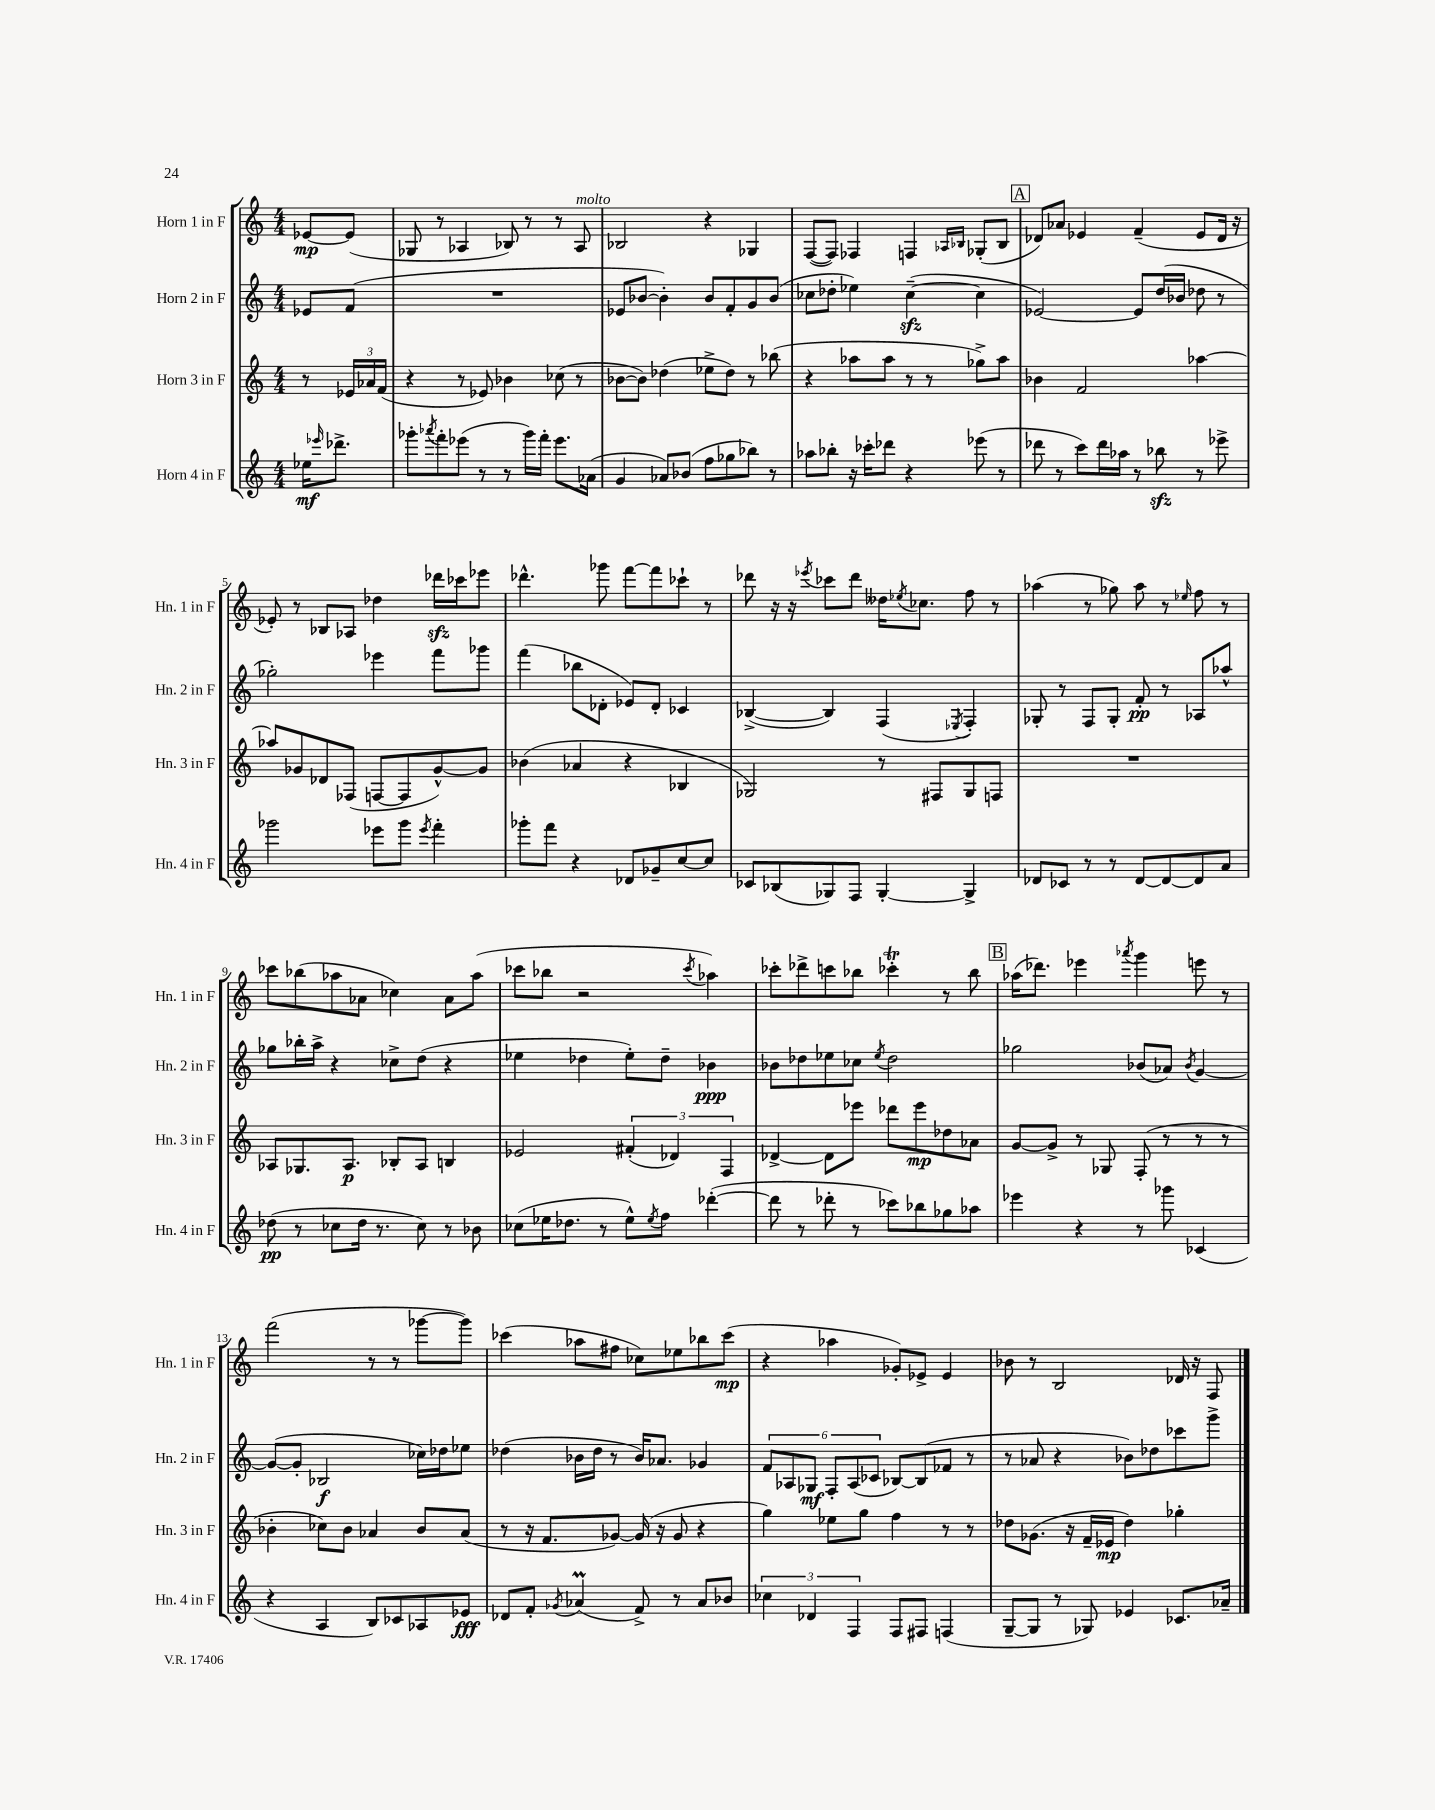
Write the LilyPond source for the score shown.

<<
\new StaffGroup <<
\new Staff = "s0" \with { instrumentName = "Horn 1 in F" shortInstrumentName = "Hn. 1 in F" } {
    \clef treble \key c \major \numericTimeSignature \time 4/4 \partial 4
    ees'8~\mp ees'8( |
    ges8 r8 aes4 bes8) r8 r8 aes8^\markup { \italic "molto" } |
    bes2 r4 ges4 |
    f8~( f8) fes4 f4 \grace { aes16 bes16 } ges8-.( bes8 |
    \mark \markup { \box "A" } des'8) aes'8 ees'4 f'4--( ees'8 des'16 r16 |
    ees'8-.) r8 bes8 aes8 des''4 des'''16\sfz ces'''16 ees'''8 |
    des'''4.-^ ges'''8 f'''8~ f'''8 ces'''8-! r8 |
    des'''8 r16 r16 \acciaccatura { ees'''8 } ces'''8 des'''8 deses''16 \acciaccatura { ees''8 } ces''8. f''8 r8 |
    aes''4( r8 ges''8) aes''8 r8 \grace { ees''16 } f''8 r8 |
    ces'''8 bes''8( aes''8 aes'8 ces''4) aes'8 aes''8( |
    ces'''8 bes''8 r2 \acciaccatura { ces'''8 } aes''4) |
    ces'''8-. des'''8-> c'''8 bes''8 ces'''4-.\trill r8 bes''8 |
    \mark \markup { \box "B" } aes''16( des'''8.) ees'''4 \acciaccatura { aes'''8 } g'''4 e'''8 r8 |
    f'''2( r8 r8 ges'''8~ ges'''8) |
    ces'''4( aes''8 fis''8 ces''8) ees''8 bes''8 ces'''8\mp( |
    r4 aes''4 ges'8-.) ees'8-> ees'4 |
    bes'8 r8 b2 des'16 r16 f8 \bar "|." |
}
\new Staff = "s1" \with { instrumentName = "Horn 2 in F" shortInstrumentName = "Hn. 2 in F" } {
    \clef treble \key c \major \numericTimeSignature \time 4/4 \partial 4
    ees'8 f'8( |
    R1 |
    ees'8 bes'8~ bes'4-.) bes'8 f'8-. g'8 bes'8( |
    ces''8 des''8-. ees''4) ces''4~--\sfz( ces''4 |
    \mark \markup { \box "A" } ees'2~) ees'8 d''16( bes'16 des''8 r8 |
    ges''2-.) ees'''4 f'''8 ges'''8 |
    f'''4( bes''8 des'8-. ees'8) des'8-. ces'4 |
    bes4~->( bes4) f4( \acciaccatura { ees8 } f4-.) |
    ges8-. r8 f8 ges8-. f'8-.\pp r8 aes8 aes''8-^ |
    ges''8 bes''16-. a''16-> r4 ces''8-> d''8( r4 |
    ees''4 des''4 ees''8-.) des''8-- bes'4\ppp |
    bes'8 des''8 ees''8 ces''8 \acciaccatura { ees''8 } des''2 |
    \mark \markup { \box "B" } ges''2 bes'8( aes'8) \acciaccatura { bes'8 } g'4~ |
    g'8~( g'8-. bes2\f ces''16) des''16 ees''8 |
    des''4( bes'16 des''16 r8 bes'16) aes'8. ges'4 |
    \tuplet 6/4 { f'8 aes8 ges8\mf f8-. aes8( ces'8 } bes8~) bes8( fes'8 r8 |
    r8 aes'8 r4 bes'8) des''8 ces'''8 g'''8-> \bar "|." |
}
\new Staff = "s2" \with { instrumentName = "Horn 3 in F" shortInstrumentName = "Hn. 3 in F" } {
    \clef treble \key c \major \numericTimeSignature \time 4/4 \partial 4
    r8 \tuplet 3/2 { ees'16 aes'16 f'16( } |
    r4 r8 ees'8) bes'4 ces''8( r8 |
    bes'8~ bes'8) des''4( ees''8-> des''8) r8 bes''8( |
    r4 aes''8 aes''8 r8 r8 ges''8->) aes''8 |
    \mark \markup { \box "A" } bes'4 f'2 aes''4~ |
    aes''8 ges'8 des'8 fes8( f8~ f8 ges'8~-^) ges'8 |
    bes'4( aes'4 r4 bes4 |
    ges2) r8 fis8 ges8 f8 |
    R1 |
    aes8 ges8. aes8.\p bes8-. aes8 b4 |
    ees'2 \tuplet 3/2 { fis'4-.( des'4) f4 } |
    des'4~-> des'8 ees'''8 des'''8 ees'''8\mp des''8 aes'8 |
    \mark \markup { \box "B" } g'8~ g'8-> r8 ges8 f8-.( r8 r8 r8 |
    bes'4-. ces''8) bes'8 aes'4 bes'8 aes'8( |
    r8 r16 f'8. ges'8~) ges'16( r16 ges'8 r4 |
    g''4) ees''8 g''8 f''4 r8 r8 |
    des''8 ges'8.( r16 f'16-- ees'16\mp des''4) ges''4-. \bar "|." |
}
\new Staff = "s3" \with { instrumentName = "Horn 4 in F" shortInstrumentName = "Hn. 4 in F" } {
    \clef treble \key c \major \numericTimeSignature \time 4/4 \partial 4
    ees''16\mf \grace { ees'''16 } des'''8.-> |
    ges'''8-. \acciaccatura { aes'''8 } f'''8-. ees'''8( r8 r8 ges'''16) f'''16-. ees'''8. aes'16( |
    g'4 aes'8) bes'8( f''8 ges''8 bes''8) r8 |
    aes''8 bes''8-. r16 ces'''16-. des'''8 r4 ees'''8( r8 |
    \mark \markup { \box "A" } des'''8 r8 c'''8) des'''16 aes''16 r8 bes''8\sfz r8 ees'''8-> |
    ges'''2 ees'''8 ges'''8 \acciaccatura { ees'''8 } f'''4-. |
    ges'''8-. f'''8 r4 des'8 ges'8-- c''8~ c''8 |
    ces'8 bes8( ges8) f8 ges4~-. ges4-> |
    des'8 ces'8 r8 r8 des'8~ des'8~ des'8 a'8 |
    des''8\pp( r8 ces''8 des''16 r8. ces''8) r8 bes'8 |
    ces''8( ees''16 des''8. r8 ees''8-^) \acciaccatura { ees''8 } f''8 des'''4~-.( |
    des'''8 r8 des'''8-. r8 ces'''8) bes''8 ges''8 aes''8 |
    \mark \markup { \box "B" } ees'''4 r4 r8 ges'''8 ces'4( |
    r4 a4 b8) ces'8 aes8 ees'8\fff |
    des'8 f'8-. \acciaccatura { ges'8 } aes'4\prall( f'8->) r8 aes'8 bes'8 |
    \tuplet 3/2 { ces''4 des'4 f4 } f8 fis8 f4( |
    g8~-- g8 r8 ges8) ees'4 ces'8. aes'16-- \bar "|." |
}
>>
>>
